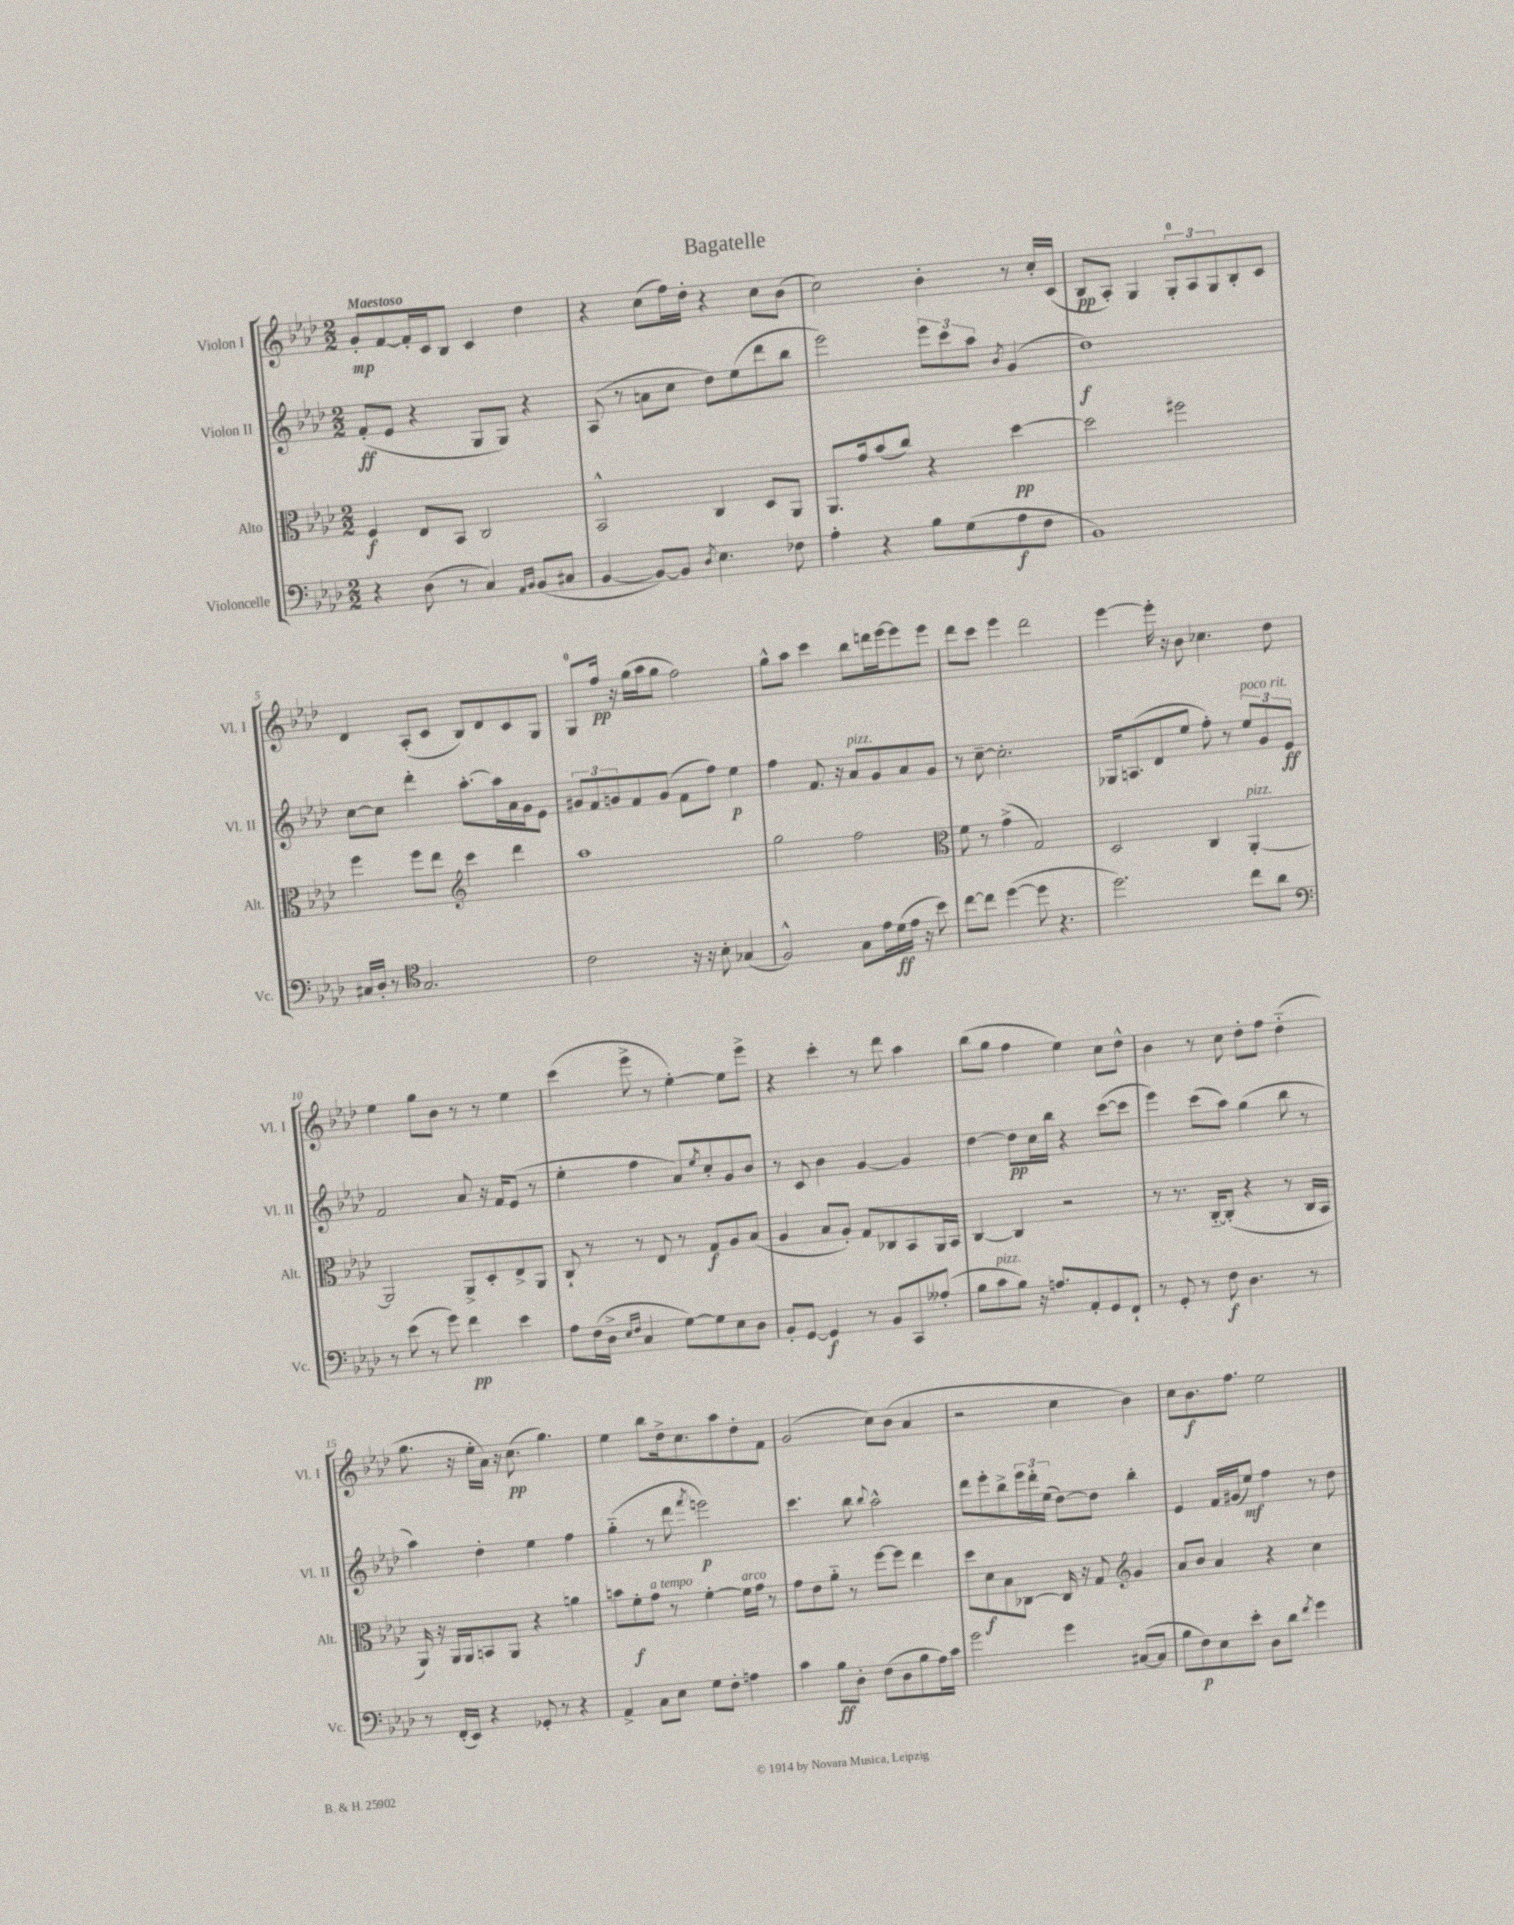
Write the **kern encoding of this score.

**kern	**dynam	**kern	**dynam	**kern	**dynam	**kern	**dynam
*part4	*part4	*part3	*part3	*part2	*part2	*part1	*part1
*staff4	*staff4	*staff3	*staff3	*staff2	*staff2	*staff1	*staff1
*I"Violoncelle	*	*I"Alto	*	*I"Violon II	*	*I"Violon I	*
*I'Vc.	*	*I'Alt.	*	*I'Vl. II	*	*I'Vl. I	*
*clefF4	*	*clefC3	*	*clefG2	*	*clefG2	*
*k[b-e-a-d-]	*	*k[b-e-a-d-]	*	*k[b-e-a-d-]	*	*k[b-e-a-d-]	*
*M2/2	*	*M2/2	*	*M2/2	*	*M2/2	*
=1	=1	=1	=1	=1	=1	=1	=1
!	!	!	!	!	!	!LO:TX:a:B:t=Maestoso	!
4r	.	4F/	f	(8f'/L	ff	8g'/L	mp
.	.	.	.	8e-/J	.	[8f/	.
(8D-\	.	8E-/L	.	4r	.	16f'/L]	.
.	.	.	.	.	.	16c/J	.
8r	.	8BB-/J	.	.	.	8B-/J	.
4C/)	.	2C/	.	8G/L	.	4c/	.
.	.	.	.	8G/J)	.	.	.
16qqAA-/LL	.	.	.	.	.	.	.
16qqBB-/JJ	.	.	.	.	.	.	.
(8BB-/L	.	.	.	4r	.	4dd-\	.
8C#X/J	.	.	.	.	.	.	.
=2	=2	=2	=2	=2	=2	=2	=2
[4BB-/	.	2BB-^^/	.	(8A-/	.	4r	.
.	.	.	.	8r	.	.	.
8BB-/L_)	.	.	.	8an\L	.	(8cc\L	.
8BB-/J]	.	.	.	8cc\J	.	16ff\L)	.
.	.	.	.	.	.	16dd-'\JJ	.
8qD-/	.	.	.	.	.	.	.
4.E-\	.	4C/	.	8dd-\L)	.	4r	.
.	.	.	.	(8ee-\	.	.	.
.	.	8D-/L	.	8ddd-\	.	8cc\L	.
8F-X\	.	8AA-/J	.	8bb-\J	.	(8b-\J	.
=3	=3	=3	=3	=3	=3	=3	=3
4A-'\	.	8.AA-/L	.	2eee-\)	.	2cc\)	.
.	.	16g/k	.	.	.	.	.
4r	.	(8b-/	.	.	.	.	.
.	.	8cc/J)	.	.	.	.	.
8B-\L	.	4r	.	12eee-\L	.	4b-'\	.
.	.	.	.	12ccc\	.	.	.
(8G\	.	.	.	.	.	.	.
.	.	.	.	12aa-\J	.	.	.
.	.	.	.	8qb-/	.	.	.
8A-\	f	[4dd-\	pp	(4g/	.	8r	.
8F\J	.	.	.	.	.	16cc'/LL	.
.	.	.	.	.	.	(16c/JJ	.
=4	=4	=4	=4	=4	=4	=4	=4
1BB-)	.	2dd-\]	.	1dd-)	f	8B-/L	pp
.	.	.	.	.	.	8A-'/J)	.
.	.	.	.	.	.	4G/	.
.	.	2ff#X\	.	.	.	12G'/L	.
.	.	.	.	.	.	12A-/	.
.	.	.	.	.	.	12G/	.
.	.	.	.	.	.	8B-'/	.
.	.	.	.	.	.	8c/J	.
!!LO:LB:g=z
=5	=5	=5	=5	=5	=5	=5	=5
16C#X/LL	.	4ff\	.	[8cc\L	.	4d-/	.
16D-'/JJ	.	.	.	.	.	.	.
8r	.	.	.	8cc\J]	.	.	.
*clefC4	*	*	*	*	*	*	*
2.G/	.	8ff\L	.	4ddd-'\	.	(8A-'/L	.
.	.	8ee-\J	.	.	.	8c/J	.
*	*	*clefG2	*	*	*	*	*
.	.	4ccc\	.	[8.aa-'\L	.	8B-/L)	.
.	.	.	.	.	.	8d-/	.
.	.	.	.	16aa-\L]	.	.	.
.	.	4ddd-\	.	16a-\	.	8c/	.
.	.	.	.	16g\J	.	.	.
.	.	.	.	8e-\J	.	8G/J	.
=6	=6	=6	=6	=6	=6	=6	=6
2c\	.	1aa-	.	12g#X/L	.	8G/L	.
.	.	.	.	12f/	.	.	.
.	.	.	.	.	.	16ff/Jk	pp
.	.	.	.	12gn/	.	.	.
.	.	.	.	.	.	16r	.
.	.	.	.	8f/	.	(16gg\LL	.
.	.	.	.	.	.	16aa-\J	.
.	.	.	.	(8g/J	.	8gg\J	.
16r	.	.	.	8f\L	.	2ff\)	.
16r	.	.	.	.	.	.	.
8B-'\	.	.	.	8ff\J)	.	.	.
(4G-X/	.	.	.	4ee-\	p	.	.
=7	=7	=7	=7	=7	=7	=7	=7
2F^^/)	.	2gg\	.	4ff\	.	8gg^^\L	.
.	.	.	.	.	.	8aa-\J	.
.	.	.	.	8.f/	.	4ccc\	.
.	.	.	.	16r	.	.	.
!	!	!	!	!LO:TX:a:i:t=pizz.	!	!	!
8G\L	.	2ff\	.	8a-/L	.	8bb-\L	.
16e-\L	.	.	.	8g/	.	16dddn\L	.
(16d-\	ff	.	.	.	.	[16eee-\J	.
16e-\JJ	.	.	.	8a-/	.	8eee-\]	.
16r	.	.	.	.	.	.	.
8b-\)	.	.	.	8g/J	.	8eee-\J	.
=8	=8	=8	=8	=8	=8	=8	=8
*	*	*clefC3	*	*	*	*	*
[8cc\L	.	8f\	.	8r	.	8ddd-\L	.
8cc\J]	.	8r	.	[8cc~\	.	8ccc\J	.
([4dd-\	.	(4g^\	.	2.cc'\]	.	4eee-\	.
8dd-\]	.	2G/)	.	.	.	2ddd-\	.
4.r	.	.	.	.	.	.	.
=9	=9	=9	=9	=9	=9	=9	=9
2.dd-\)	.	2D-/	.	16G-X/KL	.	[4eee-\	.
.	.	.	.	(8.An/	.	.	.
.	.	.	.	8d-/	.	16eee-'\]	.
.	.	.	.	.	.	16r	.
.	.	.	.	8ee-/J	.	8b-\	.
.	.	4C/	.	8ff'\)	.	4.cc-X\	.
.	.	.	.	8r	.	.	.
!	!	!	!	!LO:TX:a:i:t=poco rit.	!	!	!
!	!	!LO:TX:a:i:t=pizz.	!	!	!	!	!
8cc\L	.	[4AA-'/	.	12ee-/L	.	.	.
.	.	.	.	12g/	.	.	.
8a-\J	.	.	.	.	.	8dd-\	.
.	.	.	.	12e-/J	ff	.	.
!!LO:LB:g=z
=10	=10	=10	=10	=10	=10	=10	=10
*clefF4	*	*	*	*	*	*	*
8r	.	2AA-/]	.	2f/	.	4ee-\	.
(8e-\	.	.	.	.	.	.	.
8r	.	.	.	.	.	8gg\L	.
8g\)	.	.	.	.	.	8b-\J	.
4f\	pp	8AA-^/L	.	8a-/	.	8r	.
.	.	8D-'/	.	16r	.	8r	.
.	.	.	.	16f/KL	.	.	.
4e-\	.	8E-^/	.	(8e-/J	.	4ee-\	.
.	.	8AA-/J	.	8r	.	.	.
=11	=11	=11	=11	=11	=11	=11	=11
8A-\L	.	8C`/	.	4ee-'\	.	(4ccc\	.
(16F\L	.	8r	.	.	.	.	.
16D-^\JJ	.	.	.	.	.	.	.
16qqE-/LL	.	.	.	.	.	.	.
16qqF/JJ	.	.	.	.	.	.	.
4C/	.	8r	.	4ff\	.	8eee-^\	.
.	.	8E-/	.	.	.	8r	.
[8G\L)	.	8r	.	8a-/L)	.	[4ee-'\)	.
.	.	.	.	8qee-/	.	.	.
8G\]	.	8G/L	f	8cc'/	.	.	.
8E-\	.	8A-/	.	8g/	.	8ee-\L]	.
8D-\J	.	(8B-/J	.	8b-/J	.	8eee-^\J	.
=12	=12	=12	=12	=12	=12	=12	=12
8BB-'/L	.	4A-/	.	8r	.	4r	.
[8GG/J	.	.	.	8c/	.	.	.
4GG/]	f	8B-/L	.	4b-\	.	4ccc'\	.
.	.	8A-'/J)	.	.	.	.	.
8r	.	8G/L	.	[4g/	.	8r	.
8BB-/L	.	8C-X/	.	.	.	8ddd-\	.
8CC/	.	8BB-/	.	4g/]	.	4aa-\	.
(8A--X'/J	.	16AA-/L	.	.	.	.	.
.	.	16BB-/JJ	.	.	.	.	.
=13	=13	=13	=13	=13	=13	=13	=13
8B-\L	.	[4C/	.	[4dd-\	.	(8bb-\L	.
!LO:TX:a:i:t=pizz.	!	!	!	!	!	!	!
8c\	.	.	.	.	.	8gg\J	.
8B-\J)	.	4C/]	.	8dd-\L]	pp	4ff\	.
16r	.	.	.	16cc\L	.	.	.
8.An/L	.	.	.	16bb-\JJ	.	.	.
.	.	2r	.	4r	.	4ee-\)	.
8AA-'/	.	.	.	.	.	.	.
8GG/	.	.	.	([8ccc\L	.	8cc\L	.
8FF`/J	.	.	.	8ccc\J]	.	8dd-^^\J	.
=14	=14	=14	=14	=14	=14	=14	=14
8r	.	8r	.	4eee-\)	.	4b-\	.
8GG'/	.	8.r	.	.	.	.	.
8r	.	.	.	(8ccc\L	.	8r	.
.	.	[16C/KL	.	.	.	.	.
8F\	f	(8C'/J]	.	8aa-\J)	.	8cc\	.
4.D-\	.	4r	.	(4gg\	.	8dd-'\L	.
.	.	.	.	.	.	8ff\J	.
.	.	8r	.	8bb-\	.	(4dd-\	.
8r	.	16C/LL	.	8r	.	.	.
.	.	16BB-/JJ	.	.	.	.	.
!!LO:LB:g=z
=15	=15	=15	=15	=15	=15	=15	=15
8r	.	16AA-/)	.	4aa-\)	.	8.gg\	.
.	.	16r	.	.	.	.	.
(16FF'/LL	.	16AA-/LL	.	.	.	.	.
16EE-/JJ)	.	16AA-/J	.	.	.	16r	.
4r	.	8BBn/	.	4dd-'\	.	16ee-'\LL	.
.	.	.	.	.	.	16a-\JJ)	.
.	.	8AA-/J	.	.	.	16r	.
.	.	.	.	.	.	(8.cc\	pp
8GG-X'/	.	4r	.	4ee-\	.	.	.
8r	.	.	.	.	.	4.gg\)	.
4r	.	4an\	.	4ff\	.	.	.
=16	=16	=16	=16	=16	=16	=16	=16
4AA-^/	.	8bn\L	.	(4gg\	.	4ee-\	.
.	.	8f'\	f	.	.	.	.
!	!	!LO:TX:a:i:t=a tempo	!	!	!	!	!
8C\L	.	8g\J	.	8r	.	8bb-\L	.
8E-\J	.	8r	.	8ddd-\	.	16dd-^\k	.
.	.	.	.	.	.	8.cc\	.
.	.	.	.	8qfff/	.	.	.
8G\L	.	[4f'\	.	2eeen\)	p	.	.
8F'\J	.	.	.	.	.	8aa-\	.
!	!	!LO:TX:a:i:t=arco	!	!	!	!	!
4An\	.	16f\LL]	.	.	.	8dd-'\	.
.	.	16g\JJ	.	.	.	.	.
.	.	8r	.	.	.	8f\J	.
=17	=17	=17	=17	=17	=17	=17	=17
4c\	.	8g\L	.	4.ccc\	.	(2g/	.
.	.	8e-\	.	.	.	.	.
8B-\L	ff	8a-\J	.	.	.	.	.
8D-'\J	.	8r	.	8bb-\	.	.	.
.	.	.	.	8qqbb-/	.	.	.
(8F\L	.	[8ff\L	.	2aa-^^\	.	8cc\L)	.
8D-\	.	8ff\J]	.	.	.	(8b-\J	.
8B-\	.	4ee-\	.	.	.	4a-/	.
16A-\L)	.	.	.	.	.	.	.
16c\JJ	.	.	.	.	.	.	.
=18	=18	=18	=18	=18	=18	=18	=18
2g\	.	8dd-\L	.	8ddd-\L	.	2r	.
.	.	8d-\	f	8eee-'\	.	.	.
.	.	8B-\	.	8bb-^\	.	.	.
.	.	[8C-X\J	.	24eee-\L	.	.	.
.	.	.	.	24ddd-'\	.	.	.
.	.	.	.	(24ee-\JJ	.	.	.
4g\	.	16C-/]	.	[8dd-\L)	.	4cc\	.
.	.	16r	.	.	.	.	.
.	.	8G/	.	8dd-\J]	.	.	.
*	*	*clefG2	*	*	*	*	*
([8C#X/L	.	4g/	.	4bb-'\	.	4b-\)	.
8C#/J]	.	.	.	.	.	.	.
=19	=19	=19	=19	=19	=19	=19	=19
8B-\L	.	8a-/L	.	4e-/	.	8cc\L	.
8F\)	p	8b-/J	.	.	.	8.b-\	f
8E-\	.	4a-/	.	16f/LL	.	.	.
.	.	.	.	(16g#X/J	.	8.ff\J	.
8e-'\J	.	.	.	8ee-/J)	mf	.	.
8D-\L	.	4r	.	4ff\	.	2ee-\	.
8d-\J	.	.	.	.	.	.	.
8qf/	.	.	.	.	.	.	.
4g\	.	4cc\	.	8r	.	.	.
.	.	.	.	8dd-\	.	.	.
==	==	==	==	==	==	==	==
*-	*-	*-	*-	*-	*-	*-	*-
